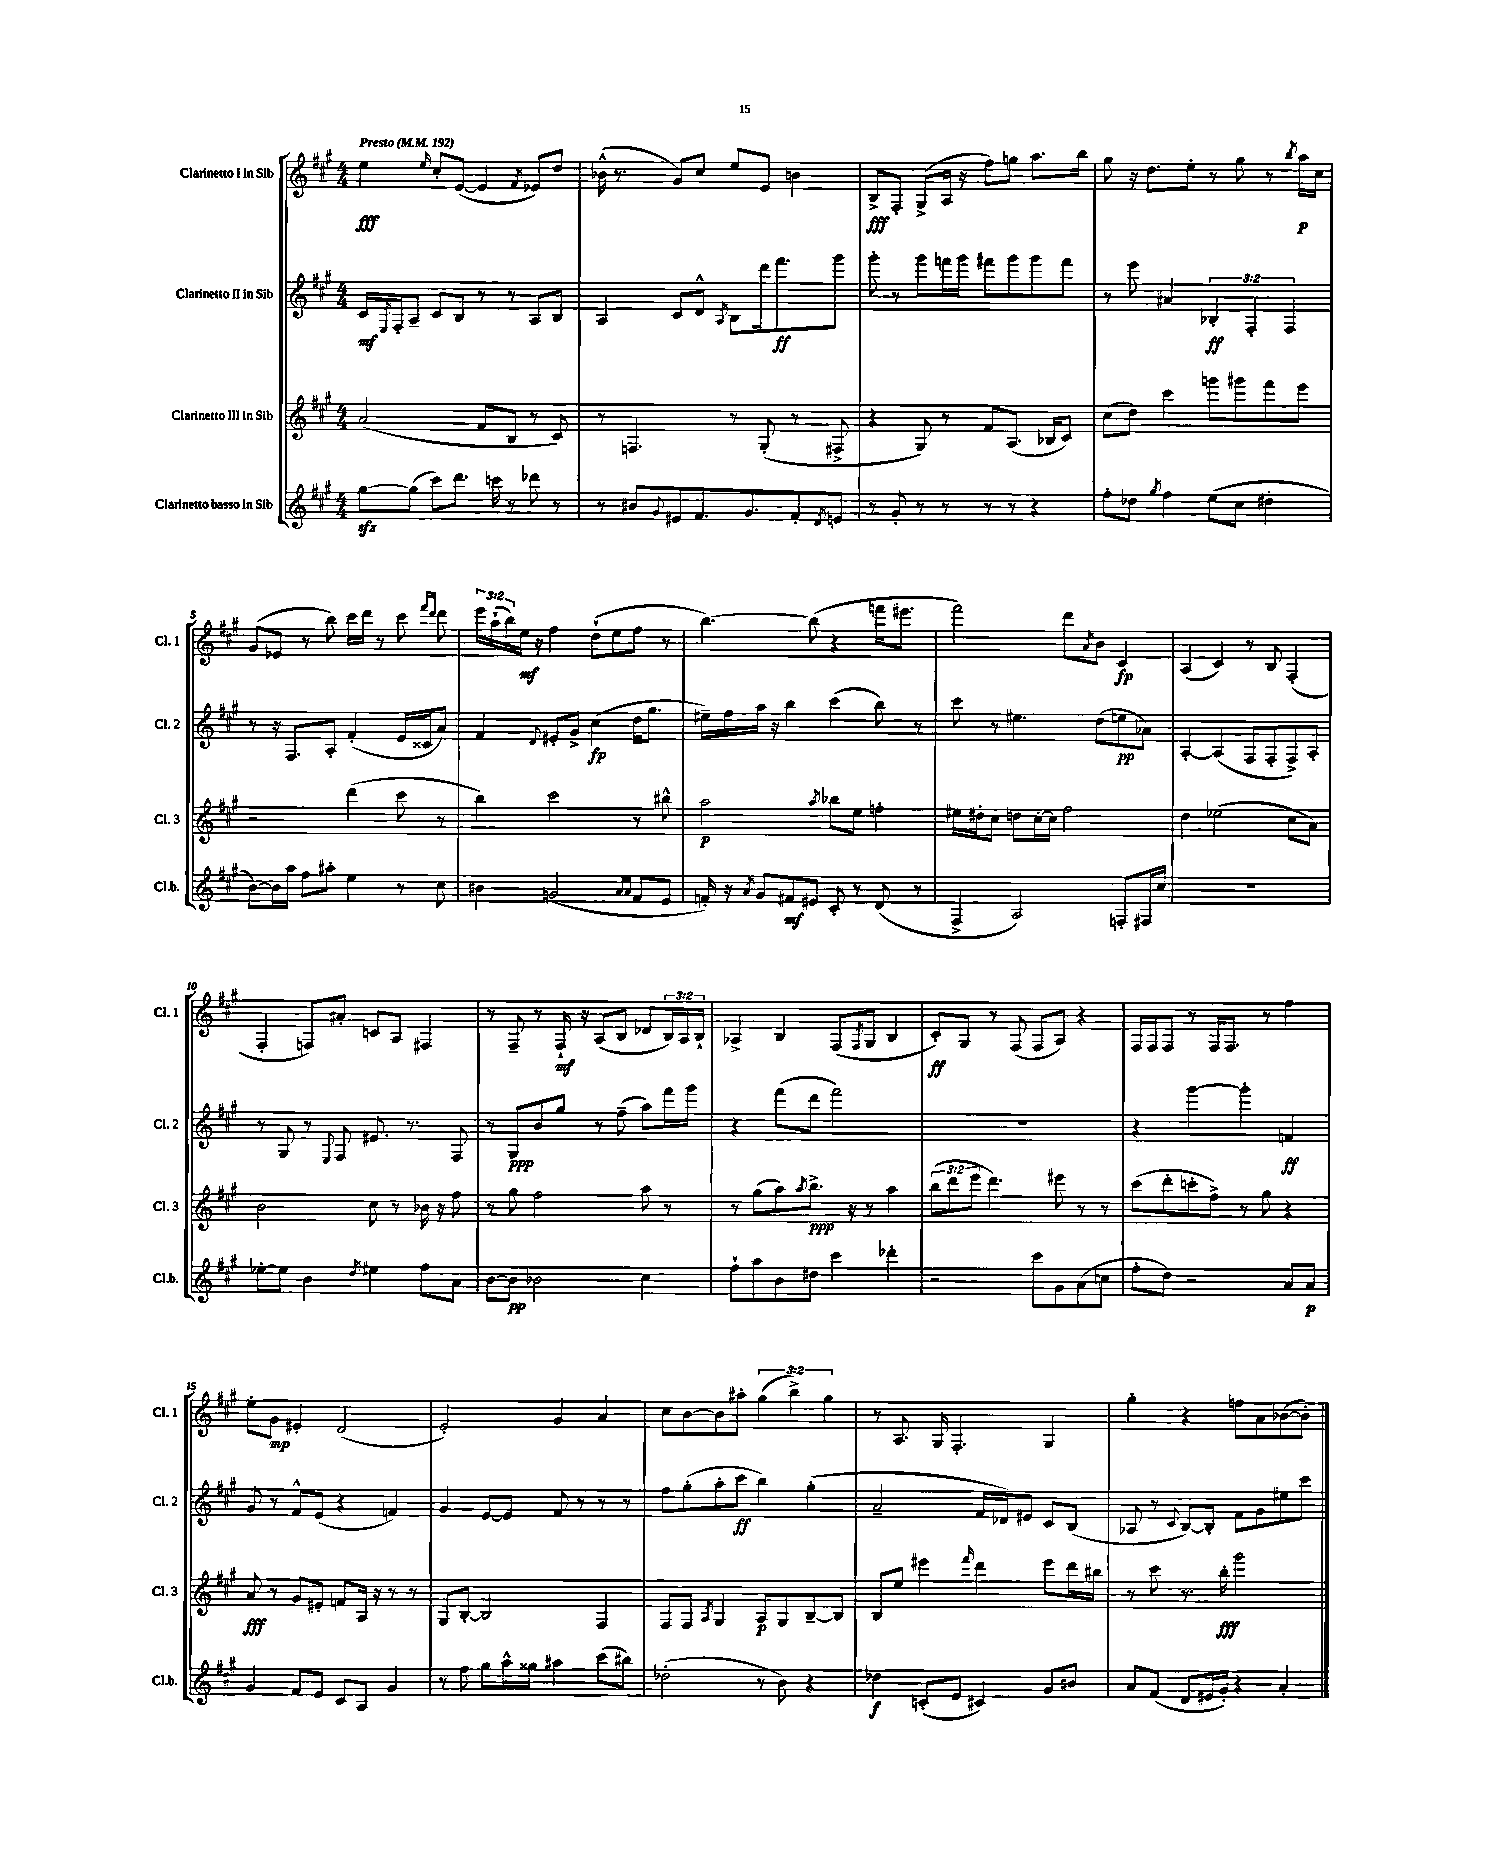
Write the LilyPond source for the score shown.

<<
\new StaffGroup <<
\new Staff = "s0" \with { instrumentName = "Clarinetto I in Sib" shortInstrumentName = "Cl. 1" } {
    \clef treble \key a \major \numericTimeSignature \time 4/4 \override Staff.TupletNumber.text = #tuplet-number::calc-fraction-text \tempo "Presto" 4 = 192
    e''4\fff \grace { e''16 } cis''8-. e'8~( e'4 \acciaccatura { fis'8 } ees'8) d''8 |
    bes'16-^( r8. gis'8) cis''8 e''8 e'8 b'4 |
    b8->\fff fis8-. gis8->( a16 r16 fis''8) g''8 a''8. b''16 |
    gis''8 r16 d''8. e''8-. r8 gis''8 r8 \acciaccatura { b''8 } a''16\p cis''16 |
    gis'8( ees'8 r8 b''8) cis'''16 d'''16 r8 cis'''8 \grace { fis'''16 d'''16 } d'''8 |
    \tuplet 3/2 { e'''16 a''16-!( b''16) } e''16\mf r16 fis''4 d''8-!( e''8 fis''8 r8 |
    b''4.~) b''8( r4 f'''16 eis'''8. |
    fis'''2) d'''8 \acciaccatura { a'8 } b'8 cis'4\fp |
    a4( cis'4) r8 b8 fis4-.( |
    fis4-. f8) ais'8-. c'8 a8 fis4 |
    r8 fis8-- r8 fis16-!\mf r16 a8( b8 des'8 \tuplet 3/2 { b16) a16 b16-! } |
    aes4-> b4 fis8( \acciaccatura { fis8 } gis8 b4 |
    cis'8-.\ff) gis8 r8 fis8( fis8 a8) r4 |
    fis16 fis16 fis8 r8 fis16 fis8. r8 fis''4 |
    e''8-. gis'8\mp eis'4-. d'2( |
    e'2-.) gis'4 a'4 |
    cis''8 b'8~ b'8 ais''8-. \tuplet 3/2 { gis''4( b''4->) gis''4 } |
    r8 a8. gis16 fis4.-. gis4 |
    gis''4-. r4 f''8 a'8 bes'8~( bes'8-.) \bar "|." |
}
\new Staff = "s1" \with { instrumentName = "Clarinetto II in Sib" shortInstrumentName = "Cl. 2" } {
    \clef treble \key a \major \numericTimeSignature \time 4/4 \override Staff.TupletNumber.text = #tuplet-number::calc-fraction-text
    cis'16\mf \acciaccatura { e8 } fis16-. a8-- cis'8 b8 r8 r8 a8 b8 |
    a4 cis'8 d'8-^ \acciaccatura { a8 } b8 d'''16 fis'''8.\ff gis'''8 |
    gis'''8-. r8 gis'''8 f'''16 gis'''16 fis'''8 gis'''8 gis'''8 fis'''8 |
    r8 e'''8 ais'4 \tuplet 3/2 { bes4-.\ff fis4-. fis4 } |
    r8 r16 fis8. a8-. fis'4-.( e'16 cisis'16 a'8) |
    fis'4 \appoggiatura { d'8 } eis'8-. gis'8-> cis''4\fp( d''16 gis''8. |
    eis''16--) fis''16 a''16 r16 b''4 cis'''4( b''8) r8 |
    cis'''8 r8 eis''4. d''8( e''8\pp aes'8) |
    a4~-. a4( fis8 fis8-. fis8->) a8-. |
    r8 gis8 r8 \appoggiatura { e8 } fis8 eis'8. r8. fis8 |
    r8 gis8\ppp b'8 gis''8 r8 fis''8--( a''8) fis'''16 gis'''16 |
    r4 fis'''8( d'''8 fis'''2) |
    R1 |
    r4 gis'''4~ gis'''4-. f'4\ff |
    gis'8 r8 fis'8-^ e'8( r4 f'4) |
    gis'4 e'8~ e'8 fis'8 r8 r8 r8 |
    fis''8 gis''8-.( a''8-. cis'''8\ff b''4) gis''4-.( |
    a'2-- fis'16 des'16) eis'8 cis'8 b8( |
    aes8 r8 \appoggiatura { cis'8 } b8~) b8-. fis'8 gis'8 eis''8 cis'''8 \bar "|." |
}
\new Staff = "s2" \with { instrumentName = "Clarinetto III in Sib" shortInstrumentName = "Cl. 3" } {
    \clef treble \key a \major \numericTimeSignature \time 4/4 \override Staff.TupletNumber.text = #tuplet-number::calc-fraction-text
    a'2( fis'8 b8 r8 cis'8) |
    r8 f4. r8 gis8-.( r8 fis8-> |
    r4 gis8) r8 fis'8 a8.( bes16 cis'8) |
    cis''8( d''8) cis'''4 g'''8 gis'''8 fis'''8 e'''8 |
    r2 d'''4( cis'''8 r8 |
    b''4) cis'''2 r8 bis''8-^ |
    a''2\p \acciaccatura { a''8 } bes''8 e''8 f''4-. |
    eis''16 dis''16-. cis''8 d''8 cis''16~-. cis''16 fis''2 |
    d''4 ees''2( cis''8 a'8) |
    b'2 cis''8 r8 bes'16 r16 fis''8 |
    r8 gis''8 fis''2 a''8 r8 |
    r8 gis''8( a''8) \acciaccatura { a''8 } b''8.->\ppp r16 r8 a''4 |
    \tuplet 3/2 { b''8( d'''8 e'''8 } d'''4.) eis'''8 r8 r8 |
    cis'''8( d'''8-. c'''8-. fis''8->) r8 gis''8 r4 |
    a'8\fff r8 gis'8 eis'8-. f'8 a16 r16 r8 r8 |
    gis8 b8~-. b2 fis4 |
    fis8 fis8 \acciaccatura { a8 } gis4 a8\p gis8 b8~-- b8 |
    b8 e''8 eis'''4 \grace { fis'''16 } d'''4 eis'''8 d'''16 bis''16 |
    r8 cis'''8 r8. b''16-.\fff gis'''2 \bar "|." |
}
\new Staff = "s3" \with { instrumentName = "Clarinetto basso in Sib" shortInstrumentName = "Cl.b." } {
    \clef treble \key a \major \numericTimeSignature \time 4/4
    gis''8~\sfz gis''8( cis'''8) d'''8. c'''16 r8 des'''8 r8 |
    r8 bis'8 \appoggiatura { gis'8 } eis'8 fis'8. gis'8. fis'8-. \acciaccatura { d'8 } e'8 |
    r8 gis'8-. r8 r8 r8 r8 r4 |
    fis''8-. des''8 \acciaccatura { gis''8 } fis''4 e''8( cis''8 dis''4-. |
    b'8~) b'16 a''16 fis''8 ais''8-. e''4 r8 cis''8 |
    bis'4 g'2( \grace { a'16 a'16 } fis'8 e'8 |
    f'16-.) r16 \acciaccatura { a'8 } gis'8 fis'8\mf eis'8 cis'8-. r8 d'8( r8 |
    fis4-> a2) f8-. fis16 cis''16 |
    R1 |
    ees''8~-. ees''8 b'4 \acciaccatura { d''8 } eis''4 fis''8 a'8 |
    b'8~ b'8\pp bes'2 cis''4 |
    fis''8-! a''8 b'8 dis''8 cis'''4 des'''4-. |
    r2 cis'''8 gis'8 a'8( c''8 |
    fis''8-. d''8) r2 a'8 a'8\p |
    gis'4 fis'8 e'8 cis'8 a8 gis'4 |
    r8 fis''8 gis''8 a''16-^ gisis''16 ais''4 cis'''8( bis''8) |
    des''2-.( r8 b'8) r4 |
    des''4\f c'8-.( e'8 cis'4) gis'8 bis'8 |
    a'8 fis'8( d'8 eis'16 gis'16-.) r4 a'4-. \bar "|." |
}
>>
>>
